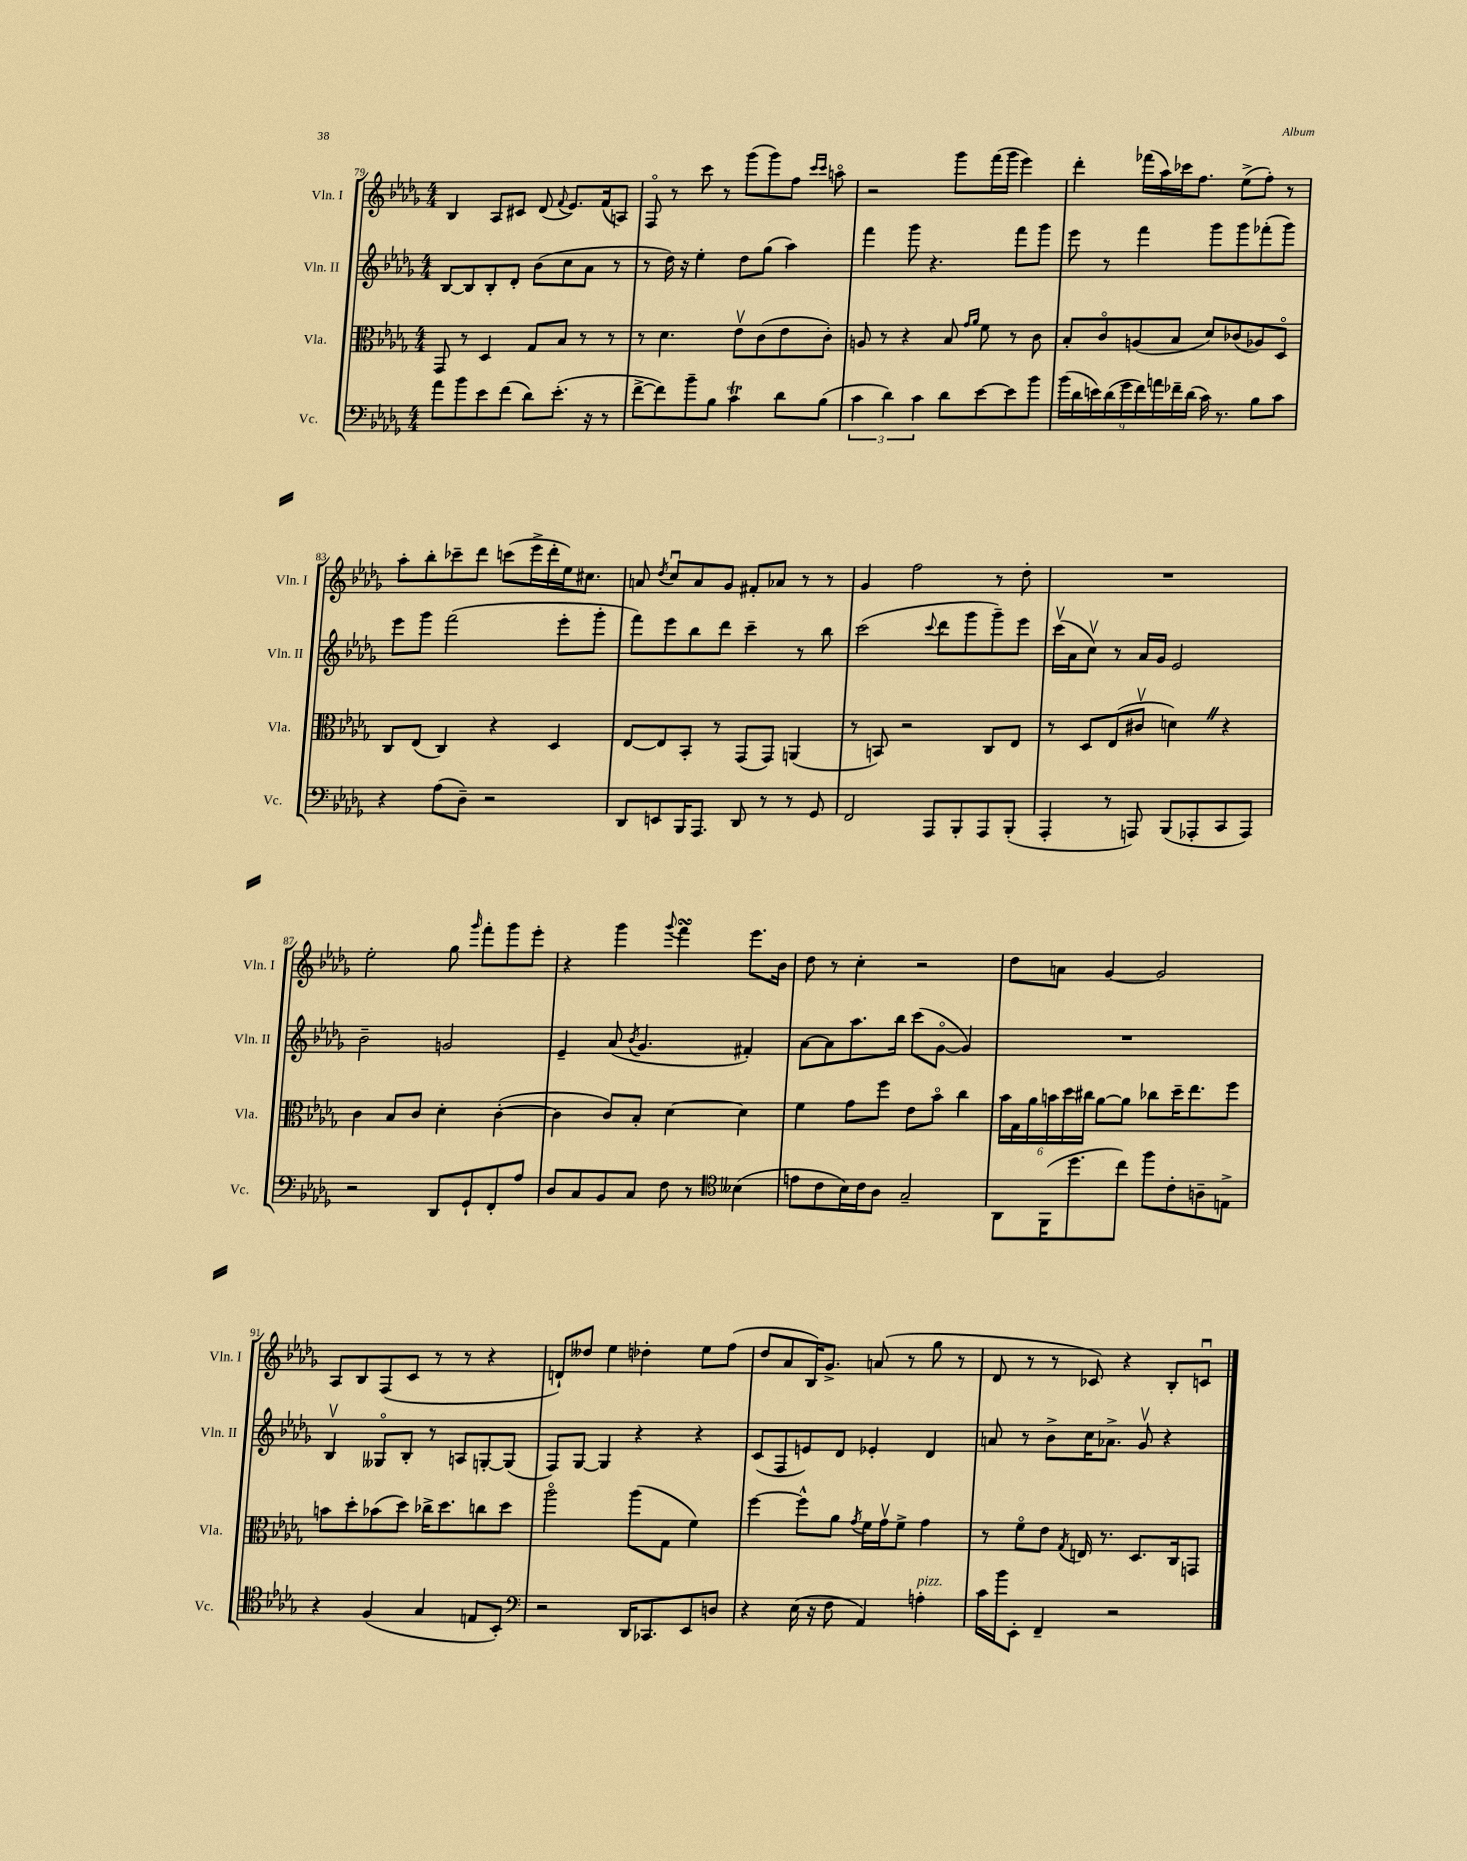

**kern	**kern	**kern	**kern
*part4	*part3	*part2	*part1
*staff4	*staff3	*staff2	*staff1
*I"Vc.	*I"Vla.	*I"Vln. II	*I"Vln. I
*I'Vc.	*I'Vla.	*I'Vln. II	*I'Vln. I
*clefF4	*clefC3	*clefG2	*clefG2
*k[b-e-a-d-g-]	*k[b-e-a-d-g-]	*k[b-e-a-d-g-]	*k[b-e-a-d-g-]
*M4/4	*M4/4	*M4/4	*M4/4
=79	=79	=79	=79
8a-\L	8GG-/	[8B-/L	4B-/
8b-\	8r	8B-/]	.
8e-\	4D-/	8B-'/	8A-/L
(8f\J	.	8d-'/J	8c#X/J
8d-\L)	8G-/L	(8b-\L	(8d-/
.	.	.	8qqf/
(8.e-'\J	8B-/J	8cc\	8.e-/L)
.	8r	8a-\J	.
16r	.	.	(16f/k
8r	8r	8r	8An/J)
=80	=80	=80	=80
[8f^\L	8r	8r	8F/
8f\])	4.d-\	16dd-\)	8r
.	.	16r	.
8b-~\	.	4ee-'\	8ccc\
8B-\J	.	.	8r
4ct\	8e-v\L	8dd-\L	(8ggg-\L
.	(8c\	(8gg-\J	8ggg-\)
8d-\L	8e-\	4aa-\)	8ff\J
.	.	.	16qqccc/LL
.	.	.	16qqccc/JJ
(8B-\J	8c'\J)	.	8aan\
=81	=81	=81	=81
6c\	8An/	4fff\	2r
.	8r	.	.
6d-\)	.	.	.
.	4r	8ggg-\	.
6c\	.	.	.
.	.	4.r	.
8d-\L	8B-/	.	8ggg-\L
.	16qqg-/LL	.	.
.	16qqa-/JJ	.	.
[8e-\	8f\	.	(16fff\L
.	.	.	16ggg-\JJ
8e-\]	8r	8fff\L	4eee-\)
8b-\J	8c\	8ggg-\J	.
=82	=82	=82	=82
(18b-\LL	8B-'/L	8eee-\	4ddd-'\
18d-\	.	.	.
18en\)	.	.	.
.	8c/	8r	.
(18d-\	.	.	.
18g-\	.	.	.
.	(8An/	4fff\	(16fff-X\LL
18f\)	.	.	.
.	.	.	16aa-\)
18an\	.	.	.
.	8B-/J	.	16ccc-X\J
18f-X~\	.	.	.
.	.	.	8.ff\J
(18d-\JJ	.	.	.
16c\)	8d-/L)	8ggg-\L	.
8.r	.	.	.
.	(8c-X/	8ggg-\	(8ee-^\L
8B-\L	8A-X/)	(8fff-X'\	8ff'\J)
8c\J	8D-/J	8ggg-\J)	8r
!!LO:LB:g=z
=83	=83	=83	=83
4r	8C/L	8eee-\L	8aa-'\L
.	(8E-/J	8ggg-\J	8bb-'\
(8A-\L	4C/)	(2fff\	8ccc-X~\
8D-~\J)	.	.	8ddd-\J
2r	4r	.	(8cccn\L
.	.	.	16eee-^\L
.	.	.	16ddd-'\
.	4D-/	8eee-'\L	16ee-\J)
.	.	.	8.cc#X\J
.	.	8ggg-'\J	.
=84	=84	=84	=84
8DD-/L	[8E-/L	8fff\L)	8an/
.	.	.	8qdd-/
8EEn/	8E-/]	8eee-\	8ccu/L
16BBB-/K	8BB-'/J	8bb-\	8a/
8.AAA-/J	.	.	.
.	8r	8ddd-\J	8g-/J
8DD-/	(8GG-/L	4ccc~\	8f#X'/L
8r	8GG-/J)	.	8a-X/J
8r	(4AAn/	8r	8r
8GG-/	.	8bb-\	8r
=85	=85	=85	=85
2FF/	8r	(2ccc\	4g-/
.	8BBn/)	.	.
.	2r	.	2ff\
.	.	8qqccc/	.
8AAA-/L	.	8ddd-\L	.
8BBB-'/	.	8ggg-\	.
8AAA-/	8C/L	8ggg-~\)	8r
(8BBB-'/J	8E-/J	8eee-\J	8dd-'\
=86	=86	=86	=86
4AAA-'/	8r	(16cccv\LL	1r
.	.	16a-\J	.
.	8D-/L	8ccv\J)	.
8r	(8E-/	8r	.
8AAAn/)	8c#Xv/J	16a-/LL	.
.	.	16g-/JJ	.
(8BBB-/L	4dnZ\)	2e-/	.
8AAA-X'/	.	.	.
8CC/	4r	.	.
8AAA-/J)	.	.	.
!!LO:LB:g=z
=87	=87	=87	=87
2r	4c\	2b-~\	2ee-'\
.	8B-/L	.	.
.	8c/J	.	.
8DD-/L	4d-'\	2gn/	8gg-\
.	.	.	16qqggg-/
8GG-`/	.	.	8fff'\L
8FF'/	([4c'\	.	8ggg-\
8A-/J	.	.	8eee-'\J
=88	=88	=88	=88
8D-/L	4c\]	4e-~/	4r
8C/	.	.	.
8BB-/	8c/L)	(8a-/	4ggg-\
.	.	8qb-/	.
8C/J	8B-'/J	4.g-/	.
.	.	.	8qqggg-/
8F\	[4d-\	.	4fffsSsS\
8r	.	.	.
*clefC4	*	*	*
(4B--X\	4d-\]	4f#X'/)	8.eee-\L
.	.	.	16b-\Jk
=89	=89	=89	=89
8en\L	4f\	[8a-\L	8dd-\
8c\	.	8a-\]	8r
16B-\L)	8g-\L	8.aa-\	4cc'\
16c\J	.	.	.
8A-\J	8ff\J	.	.
.	.	16bb-\Jk	.
2G-~/	8e-\L	(8ccc\L	2r
.	8b-\J	[8g-\J	.
.	4cc\	4g-/])	.
=90	=90	=90	=90
8AA-\L	24b-\LL	1r	8dd-\L
.	24G-\	.	.
.	24a-\	.	.
(16FF\K	24bn\	.	8an\J
.	24dd-\	.	.
8.dd-\	.	.	.
.	24cc#X\JJ	.	.
.	[8a-\L	.	[4g-/
8cc\J)	8a-\J]	.	.
8ff\L	8cc-X\L	.	2g-/]
8c'\	16dd-~\K	.	.
.	8.ee-\	.	.
8An~\	.	.	.
8En^\J	8ff\J	.	.
!!LO:LB:g=z
=91	=91	=91	=91
4r	8bn\L	4B-v/	8A-/L
.	8dd-'\	.	8B-/
(4F/	(8b-X\	8G--X/L	(8F/
.	8dd-\J)	8B-'/J	8c/J
4G-/	16cc-X^\KL	8r	8r
.	8.dd-\	.	.
.	.	8An/L	8r
8En/L	8ccn\	[8Gn'/	4r
8BB-'/J)	8dd-\J	(8G/J]	.
=92	=92	=92	=92
*clefF4	*	*	*
2r	2aa-\	8F/L)	8dn`/L)
.	.	[8G-/J	8dd--X/J
.	.	4G-/]	4ee-\
16DD-/KL	(8aa-\L	4r	4dd-X'\
8.CC-X/	.	.	.
.	8G-\J	.	.
8EE-/	4f\)	4r	8ee-\L
8Dn/J	.	.	(8ff\J
=93	=93	=93	=93
4r	[4ff\	(8c/L	8dd-/L
.	.	8F/	8a-/
(16E-\	8ff^^\L]	8en/)	16B-/K)
16r	.	.	8.g-^/J
8F\	8a-\J	8d-/J	.
.	8qg-/	.	.
4AA-/)	16f\LL	4e-X'/	(8an/
.	16g-v\J	.	.
.	8f^\J	.	8r
!LO:TX:a:i:t=pizz.	!	!	!
4An'\	4g-\	4d-/	8gg-\
.	.	.	8r
=94	=94	=94	=94
16c\LL	8r	8an/	8d-/
16b-\J	.	.	.
8EE-'\J	8f\L	8r	8r
4FF~/	8e-\J	8b-^\L	8r
.	8qG-/	.	.
.	16En/	16cc\K	8c-X/)
.	8.r	8.a-X^\J	.
2r	.	.	4r
.	8.D-/L	8g-v/	.
.	.	4r	8B-'/L
.	16C/k	.	.
.	8GGn/J	.	8cnu/J
==	==	==	==
*-	*-	*-	*-
